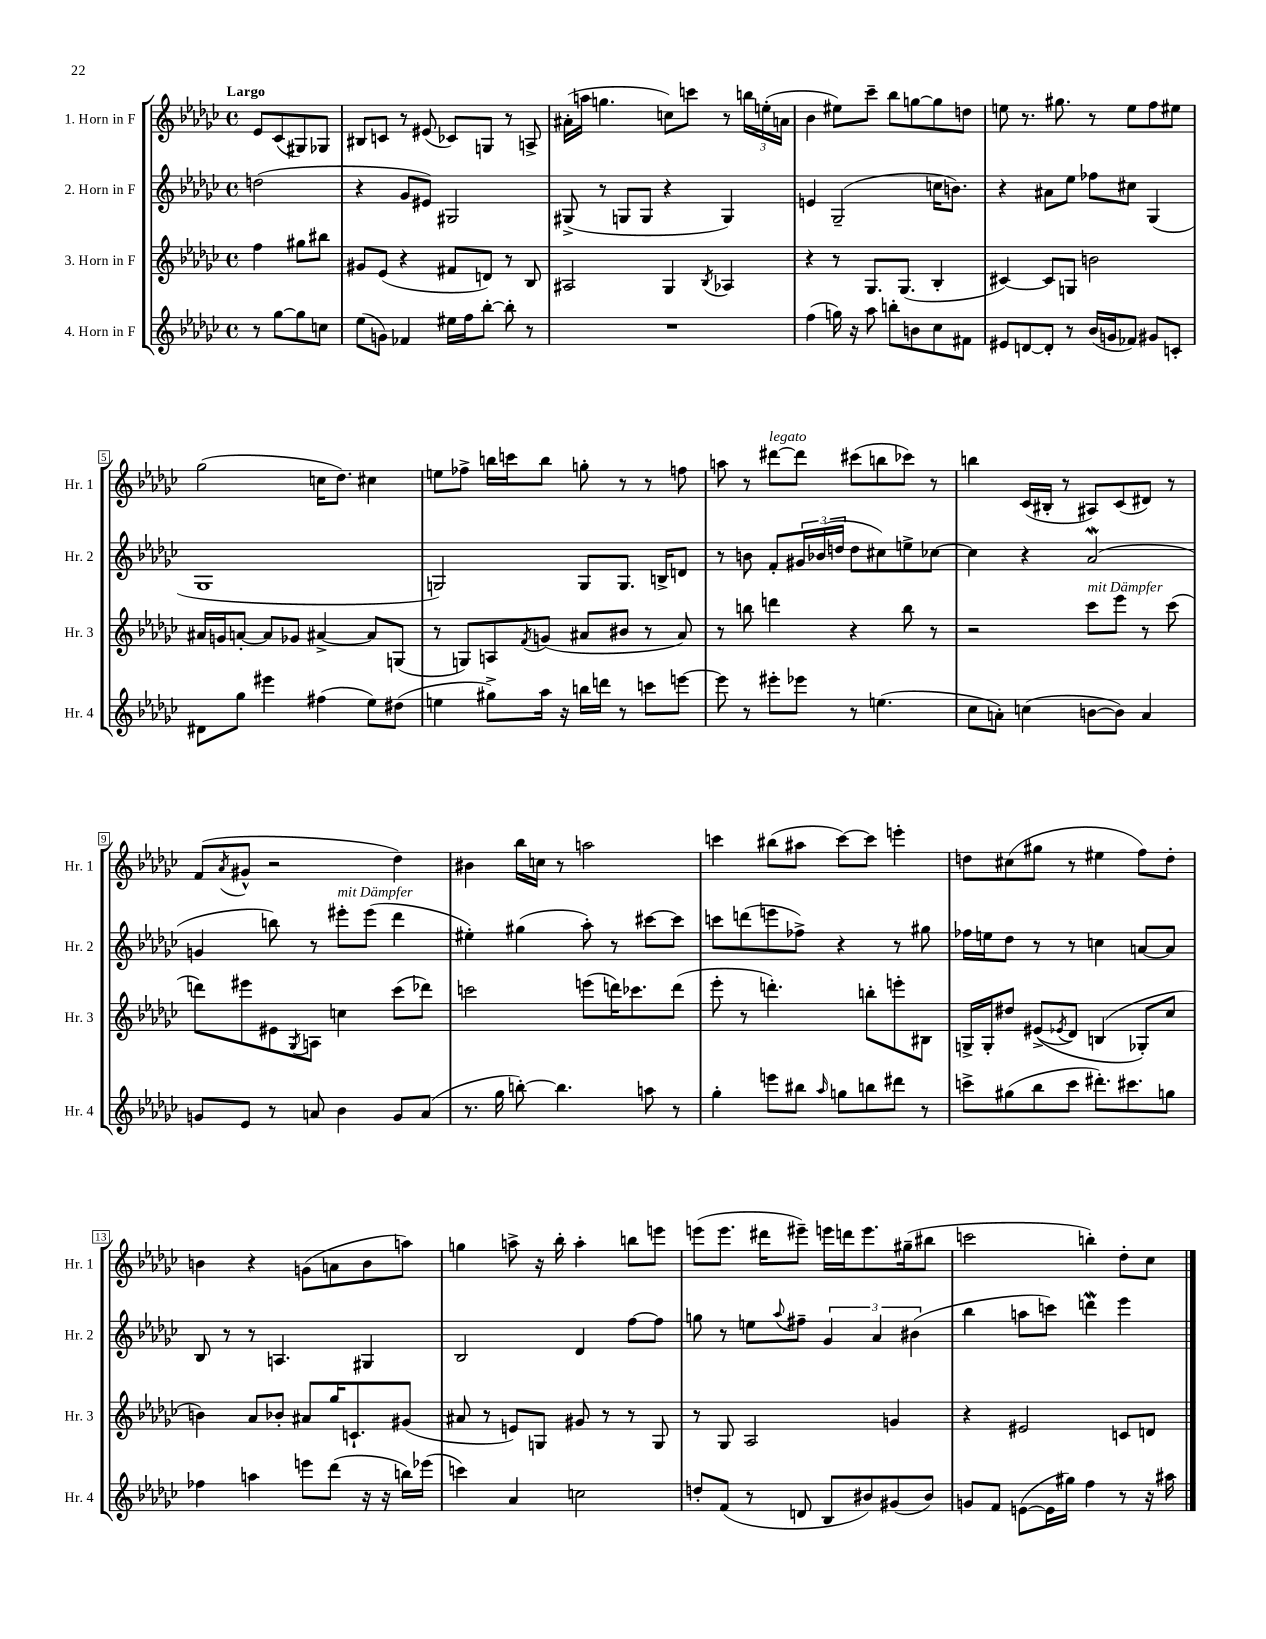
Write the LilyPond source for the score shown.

<<
\new StaffGroup <<
\new Staff = "s0" \with { instrumentName = "1. Horn in F" shortInstrumentName = "Hr. 1" } {
    \clef treble \key ges \major \defaultTimeSignature \time 4/4 \partial 2 \tempo "Largo"
    ees'8 ces'8( gis8) ges8 |
    bis8 c'8 r8 eis'8( ces'8) g8 r8 a8-> |
    ais'16-.( a''16 g''4. c''8) c'''8 r8 \tuplet 3/2 { b''16 e''16-.( a'16 } |
    bes'4 eis''8) ces'''8-- bes''8 g''8~ g''8 d''8 |
    e''8 r8. gis''8. r8 e''8 f''8 eis''8 |
    ges''2( c''16 des''8.) cis''4 |
    e''8 fes''8-> b''16 c'''16 b''8 g''8-. r8 r8 f''8 |
    a''8 r8 dis'''8~^\markup { \italic "legato" } dis'''8 cis'''8( b''8 ces'''8) r8 |
    b''4 ces'16( bis16-. r8 ais8) ces'8( dis'8) r8 |
    f'8( \acciaccatura { aes'8 } gis'8-^ r2 des''4) |
    bis'4 bes''16 c''16 r8 a''2 |
    c'''4 bis''8( ais''8 c'''8~) c'''8 e'''4-. |
    d''8 cis''8( gis''8 r8 eis''4 f''8) d''8-. |
    b'4 r4 g'8( a'8 b'8 a''8) |
    g''4 a''8-> r16 bes''16-. a''4-. b''8 e'''8 |
    e'''8( e'''8. dis'''16 eis'''8--) e'''16 d'''16 e'''8. gis''16--( bis''8 |
    c'''2 b''4-.) des''8-. ces''8 \bar "|." |
}
\new Staff = "s1" \with { instrumentName = "2. Horn in F" shortInstrumentName = "Hr. 2" } {
    \clef treble \key ges \major \defaultTimeSignature \time 4/4 \partial 2
    d''2( |
    r4 ges'8 eis'8) gis2 |
    gis8->( r8 g8 g8 r4 g4) |
    e'4 ges2--( c''16 b'8.) |
    r4 ais'8 ees''8 fes''8 cis''8 ges4( |
    ges1 |
    g2) g8 g8. b16-> d'8 |
    r8 b'8 f'8-. \tuplet 3/2 { gis'16 bes'16( d''16 } d''8 cis''8) e''8-> ces''8~ |
    ces''4 r4 aes'2\mordent( |
    g'4 b''8) r8 eis'''8-.^\markup { \italic "mit Dämpfer" } eis'''8( des'''4 |
    eis''4-.) gis''4( aes''8-.) r8 cis'''8~ cis'''8 |
    c'''8 d'''8( e'''8 fes''8->) r4 r8 gis''8 |
    fes''16 e''16 des''8 r8 r8 c''4 a'8~ a'8 |
    bes8 r8 r8 a4. gis4 |
    bes2 des'4 f''8~ f''8 |
    g''8 r8 e''8 \appoggiatura { aes''8 } fis''8-- \tuplet 3/2 { ges'4 aes'4 bis'4( } |
    bes''4 a''8 c'''8) d'''4\mordent ees'''4 \bar "|." |
}
\new Staff = "s2" \with { instrumentName = "3. Horn in F" shortInstrumentName = "Hr. 3" } {
    \clef treble \key ges \major \defaultTimeSignature \time 4/4 \partial 2
    f''4 gis''8 bis''8 |
    gis'8 ees'8( r4 fis'8 d'8) r8 bes8 |
    ais2 ges4 \acciaccatura { bes8 } aes4 |
    r4 r8 ges8. ges8.( bes4-. |
    cis'4~) cis'8 g8 b'2 |
    ais'16 g'16 a'8~-. a'8 ges'8 ais'4~-> ais'8 g8( |
    r8 g8) a8 \acciaccatura { f'8 } g'8( ais'8 bis'8 r8 ais'8) |
    r8 b''8 d'''4 r4 b''8 r8 |
    r2 ces'''8^\markup { \italic "mit Dämpfer" } ees'''8 r8 ces'''8( |
    d'''8) eis'''8 eis'8 \acciaccatura { ges8 } a8 c''4 ces'''8( des'''8) |
    c'''2 e'''8( d'''16) ces'''8. d'''8( |
    ees'''8-. r8 d'''4.-.) b''8-. e'''8-. bis8 |
    g16-> g16-. dis''8 eis'8->(\( \acciaccatura { ees'8 } des'8) b4( ges8-.\) ces''8 |
    b'4) aes'8 bes'8-. ais'8 ges''16 c'8.-! gis'8( |
    ais'8 r8 e'8) g8 gis'8 r8 r8 g8 |
    r8 ges8 aes2 g'4 |
    r4 eis'2 c'8 d'8 \bar "|." |
}
\new Staff = "s3" \with { instrumentName = "4. Horn in F" shortInstrumentName = "Hr. 4" } {
    \clef treble \key ges \major \defaultTimeSignature \time 4/4 \partial 2
    r8 ges''8~ ges''8 c''8 |
    ees''8( g'8) fes'4 eis''16 f''16 bes''8~-. bes''8-. r8 |
    R1 |
    f''4( g''16) r16 aes''8 b''8-. b'8 ces''8 fis'8 |
    eis'8 d'8~ d'8-. r8 bes'16( g'16 fes'8) gis'8 c'8-. |
    dis'8 ges''8 eis'''4 fis''4( ees''8) dis''8( |
    e''4 gis''8->) aes''16 r16 b''16 d'''16 r8 c'''8 e'''8~ |
    e'''8 r8 eis'''8-. ees'''8 r8 e''4.( |
    ces''8 a'8-.) c''4( b'8~ b'8) a'4 |
    g'8 ees'8 r8 a'8 bes'4 g'8 a'8( |
    r8. ges''16 b''8~-.) b''4. a''8 r8 |
    ges''4-. e'''8 bis''8 \grace { aes''16 } g''8 b''8 dis'''8 r8 |
    c'''8-> gis''8( bes''8 c'''8 dis'''8.-.) cis'''8. g''8 |
    fes''4 a''4 e'''8 des'''8( r16 r16 b''16) ees'''16( |
    c'''4) aes'4 c''2 |
    d''8-. f'8( r8 d'8 bes8 bis'8) gis'8( bis'8) |
    g'8 f'8 e'8~( e'16 gis''16) f''4 r8 r16 ais''16 \bar "|." |
}
>>
>>
\layout { \context { \Score \override BarNumber.stencil = #(make-stencil-boxer 0.1 0.3 ly:text-interface::print) } }
